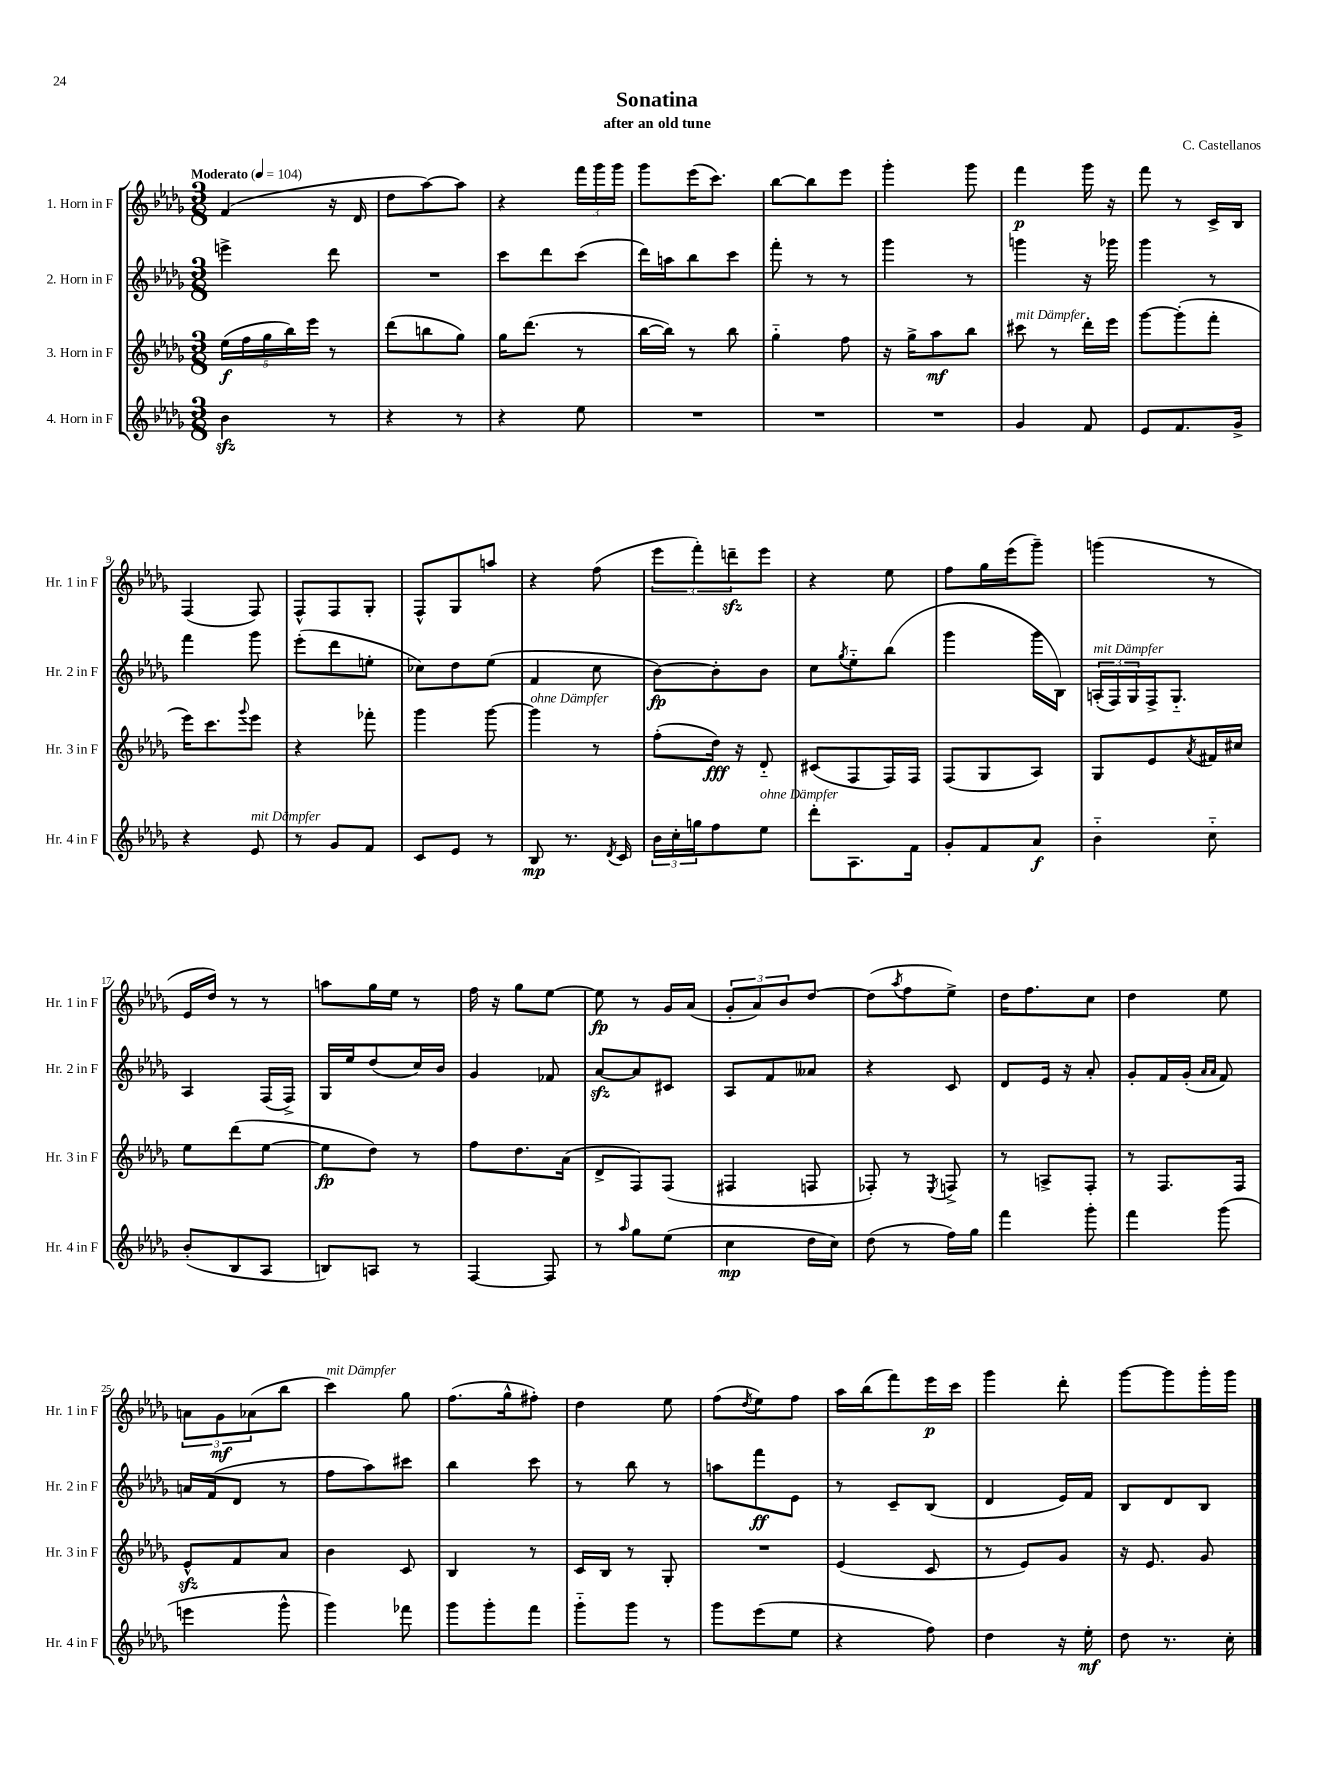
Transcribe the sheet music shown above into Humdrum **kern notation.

**kern	**dynam	**kern	**dynam	**kern	**dynam	**kern	**dynam
*part4	*part4	*part3	*part3	*part2	*part2	*part1	*part1
*staff4	*staff4	*staff3	*staff3	*staff2	*staff2	*staff1	*staff1
*I"4. Horn in F	*	*I"3. Horn in F	*	*I"2. Horn in F	*	*I"1. Horn in F	*
*I'Hr. 4 in F	*	*I'Hr. 3 in F	*	*I'Hr. 2 in F	*	*I'Hr. 1 in F	*
*clefG2	*	*clefG2	*	*clefG2	*	*clefG2	*
*k[b-e-a-d-g-]	*	*k[b-e-a-d-g-]	*	*k[b-e-a-d-g-]	*	*k[b-e-a-d-g-]	*
*M3/8	*	*M3/8	*	*M3/8	*	*M3/8	*
*MM104	*	*MM104	*	*MM104	*	*MM104	*
=1	=1	=1	=1	=1	=1	=1	=1
!	!	!	!	!	!	!LO:TX:a:B:t=Moderato	!
4b-zz\	.	(20ee-\LL	f	4eeen^\	.	(4f/	.
.	.	20ff\	.	.	.	.	.
.	.	20gg-\	.	.	.	.	.
.	.	20bb-\)	.	.	.	.	.
.	.	20eee-\JJ	.	.	.	.	.
8r	.	8r	.	8ddd-\	.	16r	.
.	.	.	.	.	.	16d-/	.
=2	=2	=2	=2	=2	=2	=2	=2
4r	.	(8ddd-\L	.	4.r	.	8dd-\L	.
.	.	8bbn\	.	.	.	[8aa-\)	.
8r	.	8gg-\J)	.	.	.	8aa-\J]	.
=3	=3	=3	=3	=3	=3	=3	=3
4r	.	16gg-\KL	.	8ccc\L	.	4r	.
.	.	(8.ddd-\J	.	.	.	.	.
.	.	.	.	8ddd-\	.	.	.
8ee-\	.	8r	.	(8ccc\J	.	24fff\LL	.
.	.	.	.	.	.	24ggg-\	.
.	.	.	.	.	.	24ggg-\JJ	.
=4	=4	=4	=4	=4	=4	=4	=4
4.r	.	[16bb-\LL	.	16ddd-\LL)	.	8ggg-\L	.
.	.	16bb-\JJ])	.	16aan\J	.	.	.
.	.	8r	.	8bb-\	.	(16eee-\K	.
.	.	.	.	.	.	8.ccc\J)	.
.	.	8bb-\	.	8ccc\J	.	.	.
=5	=5	=5	=5	=5	=5	=5	=5
4.r	.	4gg-\	.	8fff'\	.	[8bb-\L	.
.	.	.	.	8r	.	8bb-\]	.
.	.	8ff\	.	8r	.	8eee-\J	.
=6	=6	=6	=6	=6	=6	=6	=6
4.r	.	16r	.	4ggg-\	.	4ggg-'\	.
.	.	16gg-^\KL	.	.	.	.	.
.	.	8aa-\	mf	.	.	.	.
.	.	8bb-\J	.	8r	.	8ggg-\	.
=7	=7	=7	=7	=7	=7	=7	=7
!	!	!LO:TX:a:i:t=mit Dämpfer	!	!	!	!	!
4g-/	.	8ccc#X\	.	4gggn\	.	4fff\	p
.	.	8r	.	.	.	.	.
8f/	.	16ddd-'\LL	.	16r	.	16ggg-\	.
.	.	16eee-\JJ	.	16ggg-X\	.	16r	.
=8	=8	=8	=8	=8	=8	=8	=8
8e-/L	.	[8ggg-\L	.	4ggg-\	.	8fff\	.
8.f/	.	(8ggg-'\]	.	.	.	8r	.
.	.	8fff'\J	.	8r	.	16c^/LL	.
16g-^/Jk	.	.	.	.	.	16B-/JJ	.
!!LO:LB:g=z
=9	=9	=9	=9	=9	=9	=9	=9
4r	.	16eee-\KL)	.	4fff\	.	(4F/	.
.	.	8.ccc\	.	.	.	.	.
.	.	8qqggg-/	.	.	.	.	.
!LO:TX:a:i:t=mit Dämpfer	!	!	!	!	!	!	!
8e-/	.	8eee-\J	.	8ggg-\	.	8F/)	.
=10	=10	=10	=10	=10	=10	=10	=10
8r	.	4r	.	(8eee-'\L	.	8F^^/L	.
8g-/L	.	.	.	8ddd-\	.	8F/	.
8f/J	.	8fff-X'\	.	8een'\J	.	8G-'/J	.
=11	=11	=11	=11	=11	=11	=11	=11
8c/L	.	4ggg-\	.	8cc-X\L)	.	8F^^/L	.
8e-/J	.	.	.	8dd-\	.	8G-/	.
8r	.	[8ggg-\	.	(8ee-\J	.	8aan/J	.
=12	=12	=12	=12	=12	=12	=12	=12
!	!	!LO:TX:a:i:t=ohne Dämpfer	!	!	!	!	!
8B-/	mp	4ggg-\]	.	4f/	.	4r	.
8.r	.	.	.	.	.	.	.
.	.	8r	.	8cc\	.	(8ff\	.
8qd-/	.	.	.	.	.	.	.
16c/	.	.	.	.	.	.	.
=13	=13	=13	=13	=13	=13	=13	=13
24b-\LL	.	(8ff'\L	.	[8b-\L)	fp	12eee-\L	.
24cc'\	.	.	.	.	.	.	.
24ggn\J	.	.	.	.	.	12fff'\)	.
8ff\	.	16dd-\Jk)	fff	8b-'\]	.	.	.
.	.	.	.	.	.	12dddnzz~\	.
.	.	16r	.	.	.	.	.
!LO:TX:a:i:t=ohne Dämpfer	!	!	!	!	!	!	!
8ee-\J	.	8d-/	.	8b-\J	.	8eee-\J	.
=14	=14	=14	=14	=14	=14	=14	=14
8ddd-'\L	.	(8c#X/L	.	8cc\L	.	4r	.
.	.	.	.	8qgg-/	.	.	.
8.A-\	.	8F/	.	8ee-\	.	.	.
.	.	16F/L)	.	(8bb-\J	.	8ee-\	.
16f\Jk	.	16F/JJ	.	.	.	.	.
=15	=15	=15	=15	=15	=15	=15	=15
8g-'/L	.	(8F/L	.	4ggg-\	.	8ff\L	.
8f/	.	8G-/	.	.	.	16gg-\L	.
.	.	.	.	.	.	(16eee-\J	.
8a-/J	f	8A-/J)	.	16ggg-\LL	.	8ggg-~\J)	.
.	.	.	.	16B-\JJ)	.	.	.
=16	=16	=16	=16	=16	=16	=16	=16
!	!	!	!	!LO:TX:a:i:t=mit Dämpfer	!	!	!
4b-\	.	8G-/L	.	(24An'/LL	.	(4gggn\	.
.	.	.	.	24F/)	.	.	.
.	.	.	.	24G-/	.	.	.
.	.	8e-/	.	16F^/J	.	.	.
.	.	.	.	8.G-/J	.	.	.
.	.	8qa-/	.	.	.	.	.
8cc\	.	16f#X/L	.	.	.	8r	.
.	.	16cc#X/JJ	.	.	.	.	.
!!LO:LB:g=z
=17	=17	=17	=17	=17	=17	=17	=17
(8b-'/L	.	8ee-\L	.	4A-/	.	16e-/LL	.
.	.	.	.	.	.	16dd-/JJ)	.
8B-/	.	(8ddd-\	.	.	.	8r	.
8A-/J	.	[8ee-\J	.	(16F/LL	.	8r	.
.	.	.	.	16F^/JJ)	.	.	.
=18	=18	=18	=18	=18	=18	=18	=18
8Bn/L)	.	8ee-\L]	fp	16G-/LL	.	8aan\L	.
.	.	.	.	16ee-/J	.	.	.
8An/J	.	8dd-\J)	.	(8dd-/	.	16gg-\L	.
.	.	.	.	.	.	16ee-\JJ	.
8r	.	8r	.	16cc/L)	.	8r	.
.	.	.	.	16b-/JJ	.	.	.
=19	=19	=19	=19	=19	=19	=19	=19
[4F/	.	8ff\L	.	4g-/	.	16ff\	.
.	.	.	.	.	.	16r	.
.	.	8.dd-\	.	.	.	8gg-\L	.
8F/]	.	.	.	8f-X/	.	[8ee-\J	.
.	.	(16a-\Jk	.	.	.	.	.
=20	=20	=20	=20	=20	=20	=20	=20
8r	.	8d-^/L	.	[8a-zz/L	.	8ee-\]	fp
16qqaa-/	.	.	.	.	.	.	.
8gg-\L	.	8F/)	.	8a-/]	.	8r	.
(8ee-\J	.	(8F/J	.	8c#X/J	.	16g-/LL	.
.	.	.	.	.	.	(16a-/JJ	.
=21	=21	=21	=21	=21	=21	=21	=21
4cc\	mp	4F#X/	.	8A-/L	.	12g-'/L	.
.	.	.	.	.	.	12a-/)	.
.	.	.	.	8f/	.	.	.
.	.	.	.	.	.	12b-/	.
16dd-\LL	.	8Fn/	.	8a--X/J	.	[8dd-/J	.
16cc\JJ)	.	.	.	.	.	.	.
=22	=22	=22	=22	=22	=22	=22	=22
(8dd-\	.	8F-X'/)	.	4r	.	(8dd-\L]	.
.	.	.	.	.	.	8qaa-/	.
8r	.	8r	.	.	.	8ff\	.
.	.	8qE-/	.	.	.	.	.
16ff\LL)	.	8Fn^/	.	8c/	.	8ee-^\J)	.
16gg-\JJ	.	.	.	.	.	.	.
=23	=23	=23	=23	=23	=23	=23	=23
4fff\	.	8r	.	8d-/L	.	16dd-\KL	.
.	.	.	.	.	.	8.ff\	.
.	.	8An^/L	.	16e-/Jk	.	.	.
.	.	.	.	16r	.	.	.
8ggg-'\	.	8F'/J	.	8a-'/	.	8cc\J	.
=24	=24	=24	=24	=24	=24	=24	=24
4fff\	.	8r	.	8g-'/L	.	4dd-\	.
.	.	8.F/L	.	16f/L	.	.	.
.	.	.	.	(16g-'/JJ	.	.	.
.	.	.	.	16qqa-/LL	.	.	.
.	.	.	.	16qqa-/JJ	.	.	.
(8ggg-\	.	.	.	8f/)	.	8ee-\	.
.	.	16F/Jk	.	.	.	.	.
!!LO:LB:g=z
=25	=25	=25	=25	=25	=25	=25	=25
4eeen\	.	8e-zz^^/L	.	16an/LL	.	12an\L	.
.	.	.	.	(16f/J	.	.	.
.	.	.	.	.	.	12g-\	mf
.	.	8f/	.	8d-/J	.	.	.
.	.	.	.	.	.	(12a-X\	.
8ggg-^^\	.	8a-/J	.	8r	.	8bb-\J	.
=26	=26	=26	=26	=26	=26	=26	=26
!	!	!	!	!	!	!LO:TX:a:i:t=mit Dämpfer	!
4ggg-\)	.	4b-\	.	8ff\L	.	4ccc\)	.
.	.	.	.	8aa-\)	.	.	.
8fff-X\	.	8c/	.	8ccc#X\J	.	8gg-\	.
=27	=27	=27	=27	=27	=27	=27	=27
8ggg-\L	.	4B-/	.	4bb-\	.	(8.ff\L	.
8ggg-'\	.	.	.	.	.	.	.
.	.	.	.	.	.	16gg-^^\k	.
8fff\J	.	8r	.	8ccc\	.	8ff#X'\J)	.
=28	=28	=28	=28	=28	=28	=28	=28
8ggg-\L	.	16c/LL	.	8r	.	4dd-\	.
.	.	16B-/JJ	.	.	.	.	.
8ggg-\J	.	8r	.	8bb-\	.	.	.
8r	.	8G-'/	.	8r	.	8ee-\	.
=29	=29	=29	=29	=29	=29	=29	=29
8ggg-\L	.	4.r	.	8aan\L	.	(8ff\L	.
.	.	.	.	.	.	8qdd-/	.
(8eee-\	.	.	.	8fff\	ff	8ee-\)	.
8ee-\J	.	.	.	8e-\J	.	8ff\J	.
=30	=30	=30	=30	=30	=30	=30	=30
4r	.	(4e-/	.	8r	.	16aa-\LL	.
.	.	.	.	.	.	(16bb-\J	.
.	.	.	.	8c~/L	.	8fff\)	.
8ff\)	.	8c/	.	(8B-/J	.	16eee-\L	p
.	.	.	.	.	.	16ccc\JJ	.
=31	=31	=31	=31	=31	=31	=31	=31
4dd-\	.	8r	.	4d-/	.	4ggg-\	.
.	.	8e-/L)	.	.	.	.	.
16r	.	8g-/J	.	16e-/LL)	.	8ddd-'\	.
16ee-'\	mf	.	.	16f/JJ	.	.	.
=32	=32	=32	=32	=32	=32	=32	=32
8dd-\	.	16r	.	8B-/L	.	[8ggg-\L	.
.	.	8.e-/	.	.	.	.	.
8.r	.	.	.	8d-/	.	8ggg-\]	.
.	.	8g-/	.	8B-/J	.	16ggg-'\L	.
16cc'\	.	.	.	.	.	16ggg-\JJ	.
==	==	==	==	==	==	==	==
*-	*-	*-	*-	*-	*-	*-	*-
